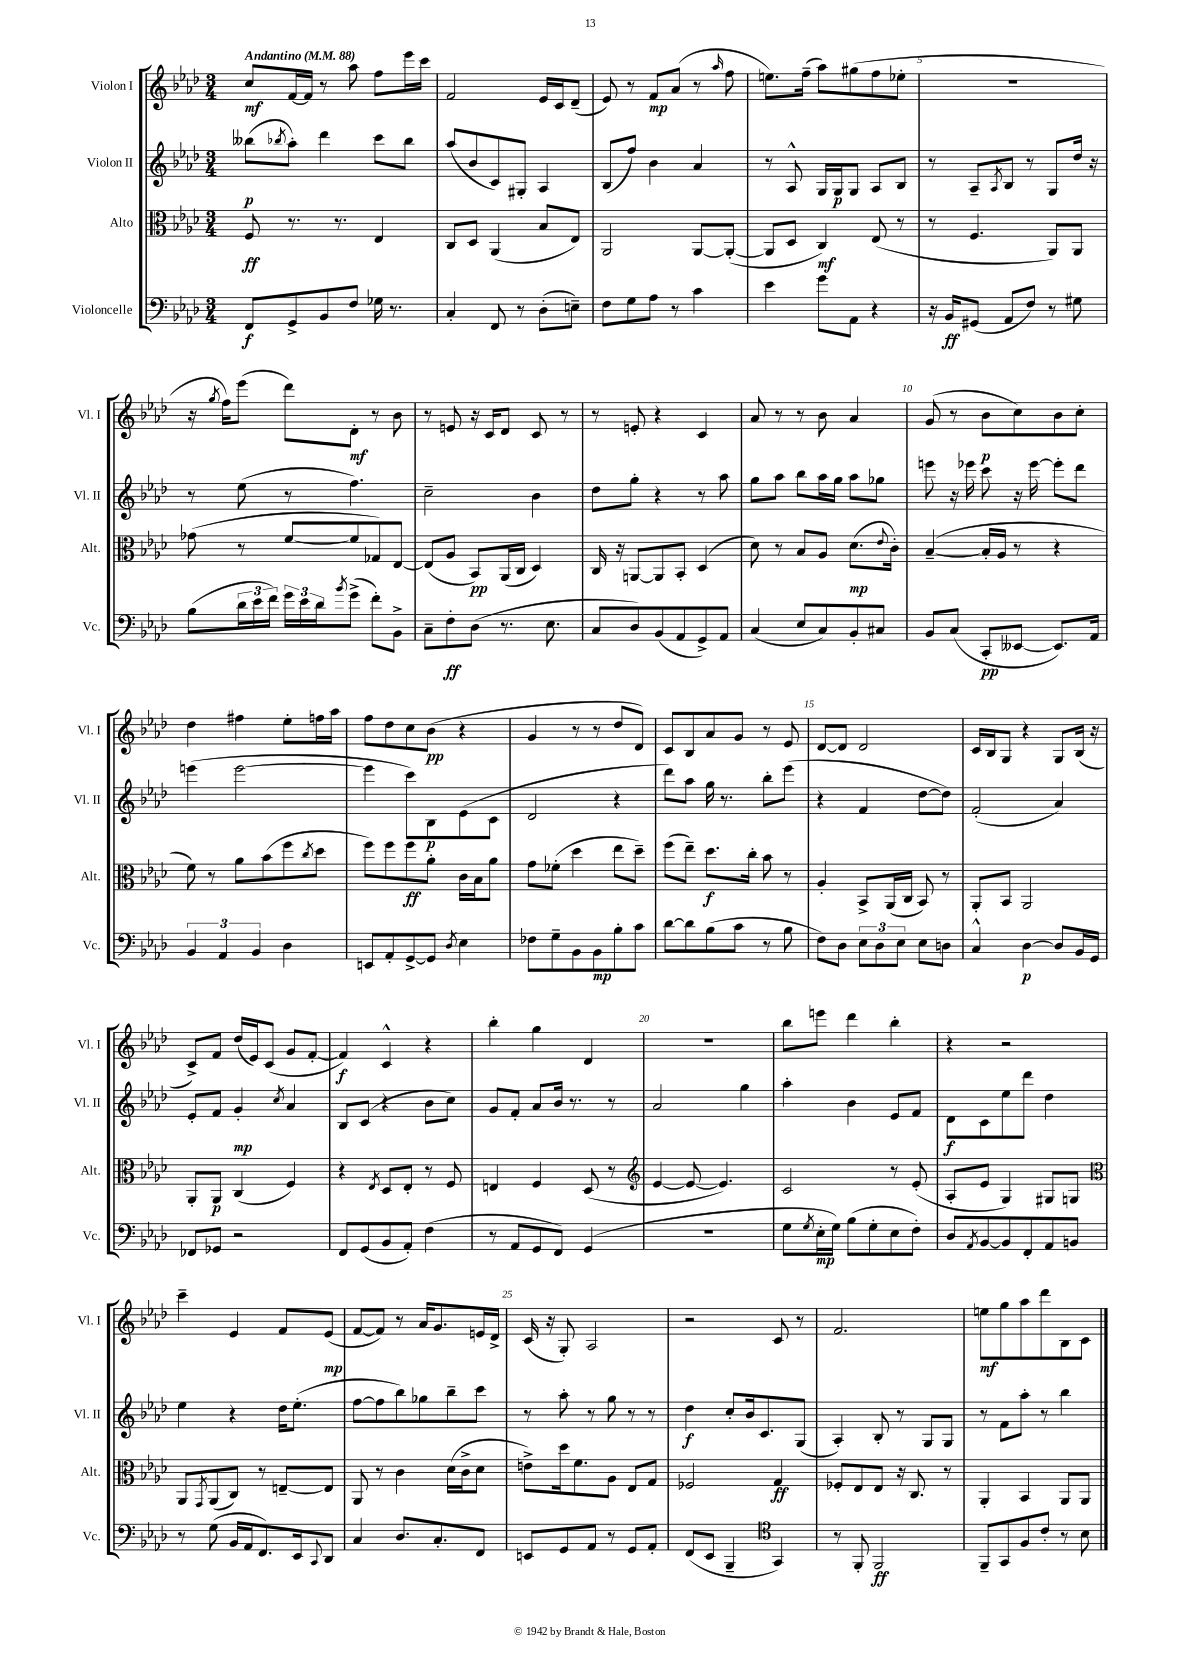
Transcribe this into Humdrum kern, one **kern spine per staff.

**kern	**dynam	**kern	**dynam	**kern	**dynam	**kern	**dynam
*part4	*part4	*part3	*part3	*part2	*part2	*part1	*part1
*staff4	*staff4	*staff3	*staff3	*staff2	*staff2	*staff1	*staff1
*I"Violoncelle	*	*I"Alto	*	*I"Violon II	*	*I"Violon I	*
*I'Vc.	*	*I'Alt.	*	*I'Vl. II	*	*I'Vl. I	*
*clefF4	*	*clefC3	*	*clefG2	*	*clefG2	*
*k[b-e-a-d-]	*	*k[b-e-a-d-]	*	*k[b-e-a-d-]	*	*k[b-e-a-d-]	*
*M3/4	*	*M3/4	*	*M3/4	*	*M3/4	*
*MM88	*	*MM88	*	*MM88	*	*MM88	*
=1	=1	=1	=1	=1	=1	=1	=1
!	!	!	!	!	!	!LO:TX:a:B:t=Andantino	!
8FF/L	f	8F/	ff	(8bb--X\L	p	8cc/L	mf
.	.	.	.	8qbb-X/	.	.	.
8GG^/	.	8.r	.	8aa-'\J)	.	[16f/L	.
.	.	.	.	.	.	16f/JJ]	.
8BB-/	.	.	.	4ddd-\	.	8r	.
.	.	8.r	.	.	.	.	.
8F/J	.	.	.	.	.	8aa-\	.
16G-X\	.	4E-/	.	8ccc\L	.	8ff\L	.
8.r	.	.	.	.	.	.	.
.	.	.	.	8bb-\J	.	16eee-\L	.
.	.	.	.	.	.	16ccc\JJ	.
=2	=2	=2	=2	=2	=2	=2	=2
4C'/	.	8C/L	.	(8aa-/L	.	2f/	.
.	.	8D-/J	.	8b-/	.	.	.
8FF/	.	(4AA-/	.	8c/)	.	.	.
8r	.	.	.	8G#X'/J	.	.	.
(8D-'\L	.	8B-/L	.	4A-/	.	16e-/LL	.
.	.	.	.	.	.	16c/J	.
8En~\J)	.	8E-/J)	.	.	.	(8d-~/J	.
=3	=3	=3	=3	=3	=3	=3	=3
8F\L	.	2AA-/	.	(8B-/L	.	8e-/)	.
8G\	.	.	.	8ff/J)	.	8r	.
8A-\J	.	.	.	4b-\	.	8f/L	mp
8r	.	.	.	.	.	(8a-/J	.
4c\	.	[8AA-/L	.	4a-/	.	8r	.
.	.	.	.	.	.	16qqaa-/	.
.	.	(8AA-'/J_	.	.	.	8ff\	.
=4	=4	=4	=4	=4	=4	=4	=4
4e-\	.	8AA-/L]	.	8r	.	8.een\L)	.
.	.	8D-/J	.	8A-^^/	.	.	.
.	.	.	.	.	.	(16ff~\Jk	.
8g\L	.	4C/)	mf	16G/LL	.	8aa-\L)	.
.	.	.	.	16G/J	p	.	.
8AA-\J	.	.	.	8G/J	.	(8gg#X\	.
4r	.	(8E-/	.	8A-/L	.	8ff\	.
.	.	8r	.	8B-/J	.	8ee-X'\J	.
=5	=5	=5	=5	=5	=5	=5	=5
16r	.	8r	.	8r	.	2.r	.
16BB-/KL	ff	.	.	.	.	.	.
(8GG#X/J	.	4.F/	.	8A-~/L	.	.	.
.	.	.	.	8qA-/	.	.	.
8AA-/L	.	.	.	8B-/J	.	.	.
8F/J)	.	.	.	8r	.	.	.
8r	.	8AA-/L)	.	8G/L	.	.	.
8G#X\	.	8AA-/J	.	16dd-/Jk	.	.	.
.	.	.	.	16r	.	.	.
!!LO:LB:g=z
=6	=6	=6	=6	=6	=6	=6	=6
(8B-\L	.	(8g-X\	.	8r	.	16r	.
.	.	.	.	.	.	8qgg/	.
.	.	.	.	.	.	16ff\KL)	.
24d-\L	.	8r	.	(8ee-\	.	(8eee-\J	.
24e-\	.	.	.	.	.	.	.
24f\JJ)	.	.	.	.	.	.	.
24g\LL	.	[8f/L	.	8r	.	8ddd-\L)	.
24e-\	.	.	.	.	.	.	.
24d-\J	.	.	.	.	.	.	.
8qb-/	.	.	.	.	.	.	.
(8g^\J	.	8f/]	.	4.ff\)	.	8d-'\J	mf
8f'\L)	.	8G-X/)	.	.	.	8r	.
8BB-^\J	.	[8E-/J	.	.	.	8b-\	.
=7	=7	=7	=7	=7	=7	=7	=7
8C~\L	.	(8E-/L]	.	2cc~\	.	8r	.
8F'\	ff	8A-/J	.	.	.	8en/	.
(8D-\J	.	8BB-/L)	pp	.	.	16r	.
.	.	.	.	.	.	16c/KL	.
8.r	.	(16AA-/L	.	.	.	8d-/J	.
.	.	16C/JJ	.	.	.	.	.
.	.	4D-/)	.	4b-\	.	8c/	.
8.E-\	.	.	.	.	.	.	.
.	.	.	.	.	.	8r	.
=8	=8	=8	=8	=8	=8	=8	=8
8C/L	.	16C/	.	8dd-\L	.	8r	.
.	.	16r	.	.	.	.	.
8D-/)	.	[8AAn/L	.	8gg'\J	.	8en'/	.
(8BB-/	.	8AA/]	.	4r	.	4r	.
8AA-/	.	8BB-'/J	.	.	.	.	.
8GG^/)	.	(4D-/	.	8r	.	4c/	.
8AA-/J	.	.	.	8aa-\	.	.	.
=9	=9	=9	=9	=9	=9	=9	=9
(4C/	.	8d-\)	.	8gg\L	.	8a-/	.
.	.	8r	.	8aa-\J	.	8r	.
8E-/L	.	8B-/L	.	8bb-\L	.	8r	.
8C/)	.	8A-/J	.	16aa-\L	.	8b-\	.
.	.	.	.	16gg\JJ	.	.	.
8BB-'/	.	(8.d-\L	mp	8aa-\L	.	4a-/	.
8C#X/J	.	.	.	8gg-X\J	.	.	.
.	.	8qqe-/	.	.	.	.	.
.	.	16c'\Jk)	.	.	.	.	.
=10	=10	=10	=10	=10	=10	=10	=10
8BB-/L	.	([4B-~/	.	8eeen\	.	(8g/	.
(8C/J	.	.	.	16r	.	8r	.
.	.	.	.	16eee-X\	.	.	.
8CC'/L	pp	16B-'/LL]	.	8ccc\	.	8b-\L	p
.	.	16A-/JJ	.	.	.	.	.
[8EE--X/J	.	8r	.	16r	.	8cc\)	.
.	.	.	.	[16eee-\	.	.	.
8.EE--/L])	.	4r	.	8eee-'\L]	.	8b-\	.
.	.	.	.	8ddd-\J	.	8cc'\J	.
16AA-/Jk	.	.	.	.	.	.	.
!!LO:LB:g=z
=11	=11	=11	=11	=11	=11	=11	=11
6BB-/	.	8f\)	.	(4eeen\	.	4dd-\	.
.	.	8r	.	.	.	.	.
6AA-/	.	.	.	.	.	.	.
.	.	8a-\L	.	[2eee\	.	4ff#X\	.
6BB-/	.	.	.	.	.	.	.
.	.	(8b-\	.	.	.	.	.
4D-\	.	8ff\	.	.	.	8ee-'\L	.
.	.	8qcc/	.	.	.	.	.
.	.	8dd-\J	.	.	.	16ffn\L	.
.	.	.	.	.	.	16aa-\JJ	.
=12	=12	=12	=12	=12	=12	=12	=12
8EEn/L	.	8ff\L)	.	4eee\]	.	8ff\L	.
8AA-'/	.	8ff\	.	.	.	8dd-\	.
[8GG^/	.	8ff\	ff	8ccc\L)	.	8cc\	.
8GG/J]	.	8a-'\J	.	8B-\	p	(8b-\J	pp
8qD-/	.	.	.	.	.	.	.
4E-\	.	16c\LL	.	(8e-\	.	4r	.
.	.	16B-\J	.	.	.	.	.
.	.	8a-\J	.	8c\J	.	.	.
=13	=13	=13	=13	=13	=13	=13	=13
8F-X\L	.	8g\L	.	2d-/	.	4g/	.
8G~\	.	(8f-X'\J	.	.	.	.	.
8BB-\	.	4dd-\	.	.	.	8r	.
8BB-\	mp	.	.	.	.	8r	.
8B-'\	.	8ee-\L	.	4r	.	8dd-/L	.
8c\J	.	8dd-~\J)	.	.	.	8d-/J)	.
=14	=14	=14	=14	=14	=14	=14	=14
[8d-\L	.	(8ff\L	.	8ddd-\L)	.	8c/L	.
8d-\]	.	8ee-~\J)	.	8aa-\J	.	8B-/	.
(8B-\	.	8.dd-\L	f	16gg\	.	8a-/	.
.	.	.	.	8.r	.	.	.
8c\J	.	.	.	.	.	8g/J	.
.	.	16cc'\Jk	.	.	.	.	.
8r	.	8b-\	.	8bb-'\L	.	8r	.
8B-\	.	8r	.	(8eee-\J	.	8e-/	.
=15	=15	=15	=15	=15	=15	=15	=15
8F\L)	.	4A-'/	.	4r	.	[8d-/L	.
8D-\J	.	.	.	.	.	8d-/J]	.
12E-\L	.	8BB-^/L	.	4f/	.	2d-/	.
12D-\	.	.	.	.	.	.	.
.	.	(16AA-/L	.	.	.	.	.
12E-\J	.	.	.	.	.	.	.
.	.	16C/JJ	.	.	.	.	.
8E-\L	.	8BB-/)	.	[8dd-\L	.	.	.
8Dn\J	.	8r	.	8dd-\J])	.	.	.
=16	=16	=16	=16	=16	=16	=16	=16
4C^^/	.	8AA-'/L	.	(2f'/	.	16c/LL	.
.	.	.	.	.	.	16B-/J	.
.	.	8BB-/J	.	.	.	8G/J	.
[4D-\	p	2AA-/	.	.	.	4r	.
8D-/L]	.	.	.	4a-/)	.	8G/L	.
16BB-/L	.	.	.	.	.	(16B-/Jk	.
16GG/JJ	.	.	.	.	.	16r	.
!!LO:LB:g=z
=17	=17	=17	=17	=17	=17	=17	=17
8FF-X/L	.	8AA-'/L	.	8e-'/L	.	8c^/L)	.
8GG-X/J	.	8AA-/J	p	8f/J	.	8f/J	.
2r	.	(4C/	.	4g'/	mp	(16dd-/LL	.
.	.	.	.	.	.	16e-/J)	.
.	.	.	.	.	.	(8c/J	.
.	.	.	.	8qcc/	.	.	.
.	.	4F/)	.	4a-/	.	8g/L	.
.	.	.	.	.	.	[8f'/J	.
=18	=18	=18	=18	=18	=18	=18	=18
8FF/L	.	4r	.	8B-/L	.	4f/])	f
(8GG/	.	.	.	(8c/J	.	.	.
.	.	8qE-/	.	.	.	.	.
8BB-/	.	8D-/L	.	4r	.	4c^^/	.
8AA-'/J)	.	8E-'/J	.	.	.	.	.
(4F\	.	8r	.	8b-\L	.	4r	.
.	.	8F/	.	8cc\J)	.	.	.
=19	=19	=19	=19	=19	=19	=19	=19
8r	.	4En/	.	8g/L	.	4bb-'\	.
8AA-/L	.	.	.	8f'/J	.	.	.
8GG/	.	4F/	.	8a-/L	.	4gg\	.
8FF/J)	.	.	.	16b-/Jk	.	.	.
.	.	.	.	8.r	.	.	.
(4GG/	.	(8D-/	.	.	.	4d-/	.
.	.	8r	.	8r	.	.	.
=20	=20	=20	=20	=20	=20	=20	=20
*	*	*clefG2	*	*	*	*	*
2.r	.	[4e-/	.	2a-/	.	2.r	.
.	.	8e-/_	.	.	.	.	.
.	.	4.e-/])	.	.	.	.	.
.	.	.	.	4gg\	.	.	.
=21	=21	=21	=21	=21	=21	=21	=21
8G\L	.	2c/	.	4aa-'\	.	8bb-\L	.
8qG/	.	.	.	.	.	.	.
16E-'\L	mp	.	.	.	.	8eeen\J	.
16G\JJ)	.	.	.	.	.	.	.
(8B-\L	.	.	.	4b-\	.	4ddd-\	.
8G'\	.	.	.	.	.	.	.
8E-\	.	8r	.	8e-/L	.	4bb-'\	.
8F'\J)	.	(8e-'/	.	8f/J	.	.	.
=22	=22	=22	=22	=22	=22	=22	=22
8D-/L	.	8A-'/L	.	8d-\L	f	4r	.
8qAA-/	.	.	.	.	.	.	.
[8BB-/	.	8e-/J	.	8c\	.	.	.
8BB-/]	.	4G/)	.	8ee-\	.	2r	.
8FF'/	.	.	.	8ddd-\J	.	.	.
8AA-/	.	8G#X/L	.	4dd-\	.	.	.
8BBn/J	.	8Gn/J	.	.	.	.	.
!!LO:LB:g=z
=23	=23	=23	=23	=23	=23	=23	=23
*	*	*clefC3	*	*	*	*	*
8r	.	8AA-/L	.	4ee-\	.	4ccc~\	.
.	.	8qGG/	.	.	.	.	.
(8G\	.	(8AA-/	.	.	.	.	.
16BB-/LL	.	8C/J)	.	4r	.	4e-/	.
16AA-/J	.	.	.	.	.	.	.
8.FF/)	.	8r	.	.	.	.	.
.	.	[8En~/L	.	16dd-\KL	.	8f/L	.
16EE-/k	.	.	.	(8.ee-'\J	.	.	.
8qqCC/	.	.	.	.	.	.	.
8DD-/J	.	8E/J]	.	.	.	(8e-/J	mp
=24	=24	=24	=24	=24	=24	=24	=24
4C/	.	8AA-/	.	[8ff\L	.	[8f/L	.
.	.	8r	.	8ff\]	.	8f/J])	.
8.D-/L	.	4c\	.	8bb-\)	.	8r	.
.	.	.	.	8gg-X\	.	16a-/KL	.
8.C'/	.	.	.	.	.	8.g/	.
.	.	(16d-\LL	.	8bb-~\	.	.	.
.	.	16c^\J	.	.	.	.	.
8FF/J	.	8d-\J	.	8ccc\J	.	16en/L	.
.	.	.	.	.	.	16d-^/JJ	.
=25	=25	=25	=25	=25	=25	=25	=25
8EEn/L	.	8en^\L)	.	8r	.	(16c/	.
.	.	.	.	.	.	16r	.
8GG/	.	16dd-\k	.	8aa-'\	.	8G'/)	.
.	.	8.f\	.	.	.	.	.
8AA-/J	.	.	.	8r	.	2A-/	.
8r	.	8A-\J	.	8gg\	.	.	.
8GG/L	.	8E-/L	.	8r	.	.	.
8AA-'/J	.	8G/J	.	8r	.	.	.
=26	=26	=26	=26	=26	=26	=26	=26
(8FF/L	.	2F-X/	.	4dd-\	f	2r	.
8EE-/J	.	.	.	.	.	.	.
4BBB-~/	.	.	.	8cc'/L	.	.	.
.	.	.	.	16b-/k	.	.	.
.	.	.	.	8.c/	.	.	.
*clefC4	*	*	*	*	*	*	*
4GG/)	.	4G/	ff	.	.	8c/	.
.	.	.	.	(8G/J	.	8r	.
=27	=27	=27	=27	=27	=27	=27	=27
8r	.	8F-X'/L	.	4A-'/)	.	2.f/	.
8FF'/	.	8E-/	.	.	.	.	.
2FF/	ff	8E-/J	.	8B-'/	.	.	.
.	.	16r	.	8r	.	.	.
.	.	8.C/	.	.	.	.	.
.	.	.	.	8G/L	.	.	.
.	.	8r	.	8G/J	.	.	.
=28	=28	=28	=28	=28	=28	=28	=28
8FF~/L	.	4AA-'/	.	8r	.	8een\L	mf
8GG/	.	.	.	8f\L	.	8gg\	.
8F/	.	4BB-/	.	8aa-'\J	.	8aa-\	.
8c'/J	.	.	.	8r	.	8ddd-\	.
8r	.	8AA-/L	.	4bb-\	.	8B-\	.
8B-\	.	8AA-/J	.	.	.	8c\J	.
==	==	==	==	==	==	==	==
*-	*-	*-	*-	*-	*-	*-	*-
